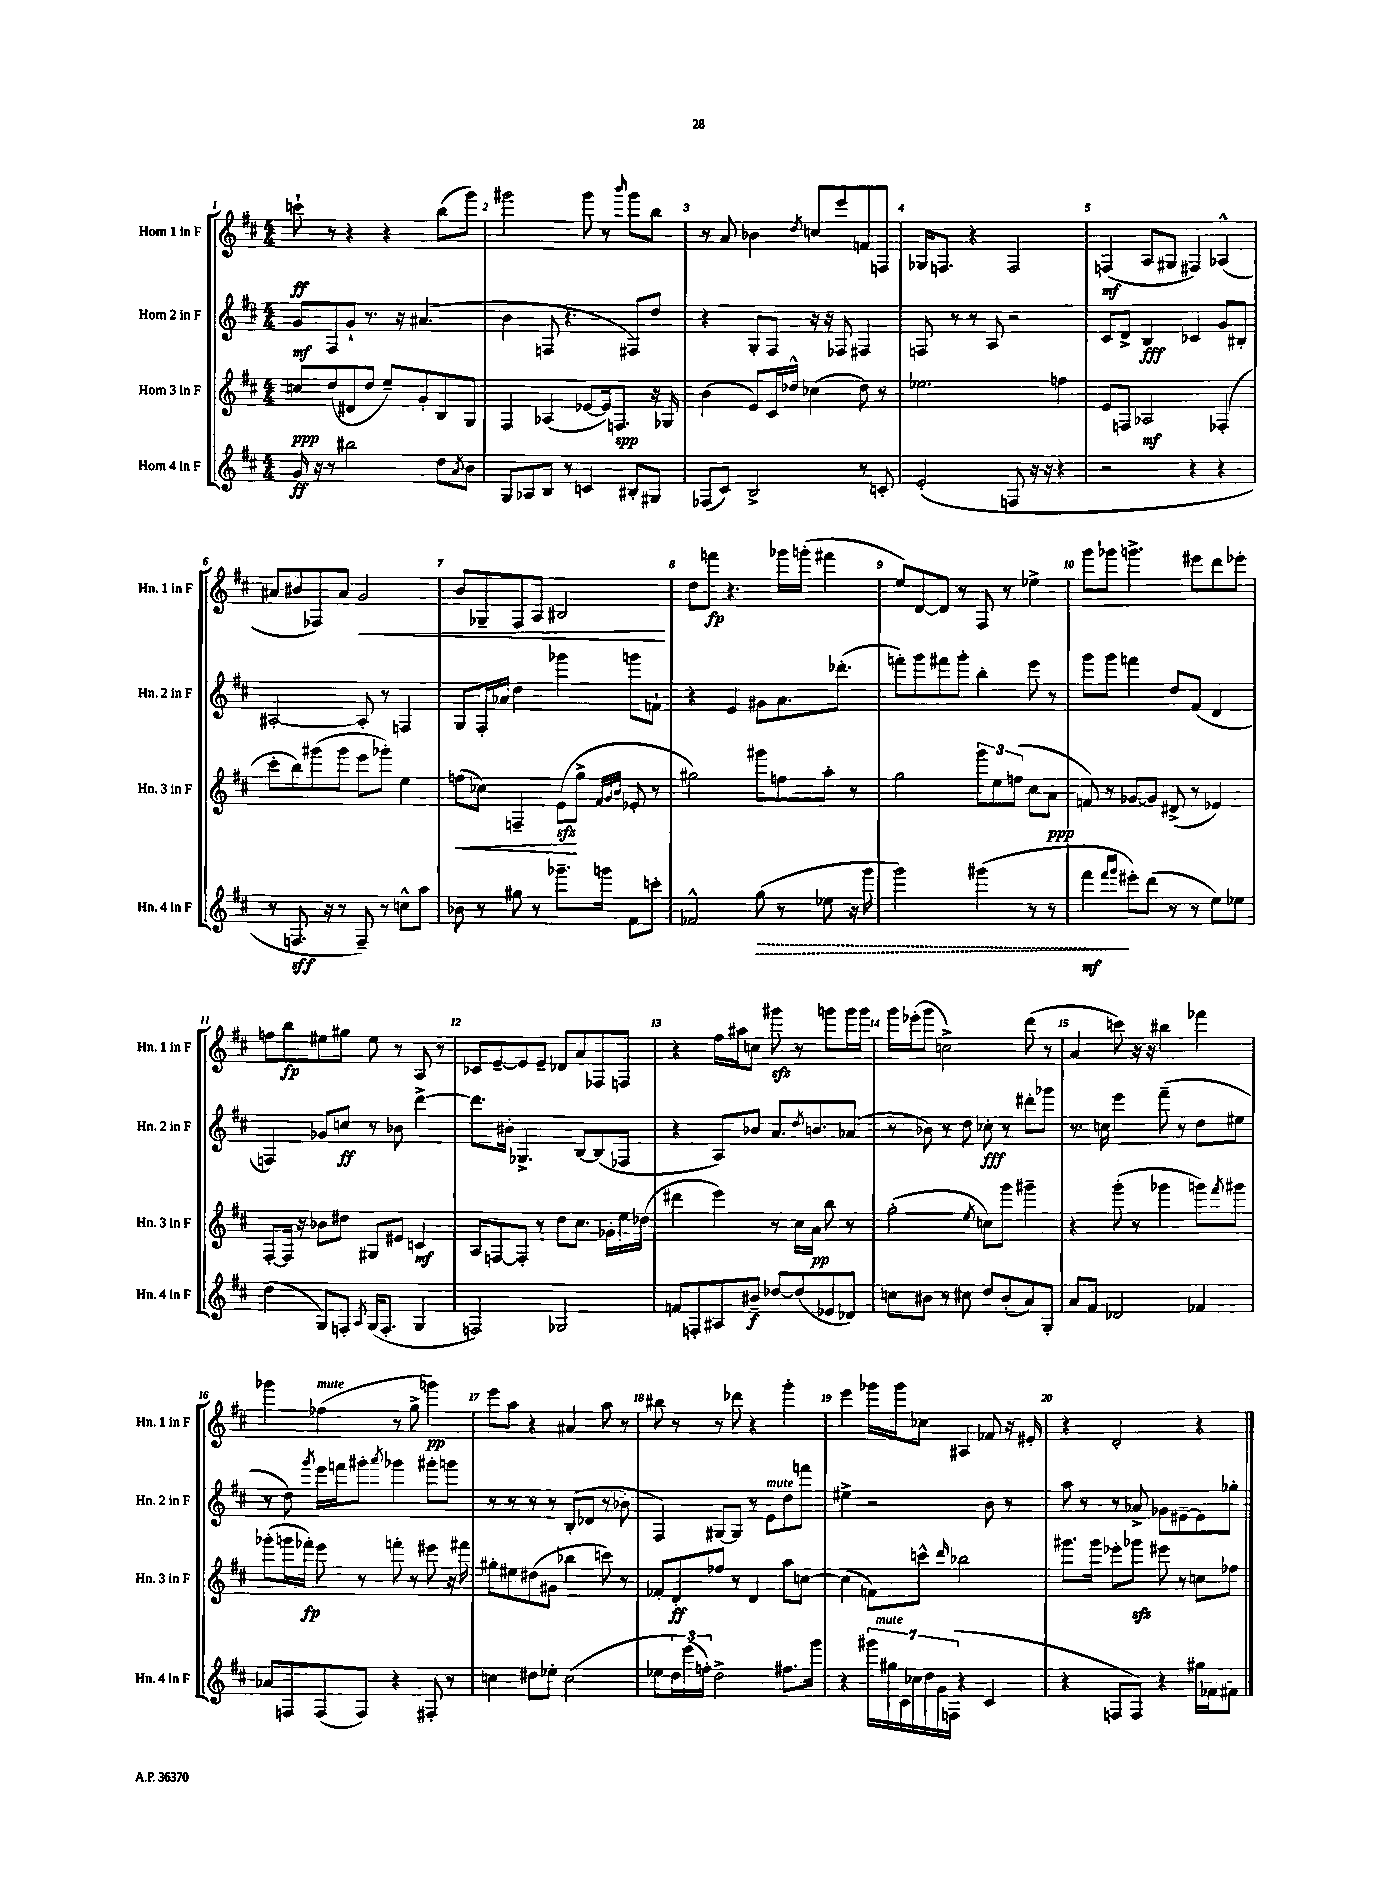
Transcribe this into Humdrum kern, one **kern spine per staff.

**kern	**kern	**kern	**kern
*staff4	*staff3	*staff2	*staff1
*clefG2	*clefG2	*clefG2	*clefG2
*k[f#c#]	*k[f#c#]	*k[f#c#]	*k[f#c#]
*M4/4	*M4/4	*M4/4	*M4/4
16g/	8cc/L	8g/L	8ccc`\
16r	.	.	.
8r	(8dd/	8F#/	8r
2bb#\	8d#/	8g`/J	4r
.	8dd/J	8.r	.
.	8ee~/L)	.	4r
.	.	16r	.
.	8g'/	(4.a#/	.
8dd\L	8B/	.	(8bb\L
8qa/	.	.	.
8b\J	8G/J	.	8ggg\J)
=	=	=	=
8G/L	4F#/	4b\	2ggg#\
8A-/	.	.	.
8B/J	(4A-/	8F/	.
8r	.	4.r	.
4c/	[8e-/L	.	8ggg#\
.	16e-/]k)	.	8r
.	8.F/J	.	.
.	.	.	16qqbbb/
8B#'/L	.	8F#/L)	8ggg#\L
8G#/J	16r	8dd/J	8bb\J
.	16G-/	.	.
=	=	=	=
(8F-/L	(4b\	4r	8r
8c#/J)	.	.	8a/
2B^/	8e/L)	8G'/L	4b-\
.	16c#/L	8F#/J	.
.	16dd-^^/JJ	.	.
.	.	.	8qdd/
.	(4cc-\	16r	8cc/L
.	.	16r	.
.	.	8F-/	8eee/
8r	8dd-\)	4F#/	8f/
8c'/	8r	.	8F/J
=	=	=	=
(2e'/	2.ee-\	8F/	16G-/LK
.	.	.	8.F/J
.	.	8r	.
.	.	8r	4r
.	.	8A/	.
8F/	.	2r	2F/
16r	.	.	.
16r	.	.	.
4r	4ff\	.	.
=	=	=	=
2r	8e/L	8c#/L	(4F/
.	8F/J	8d^/J	.
.	2A-/	4B/	8A/L
.	.	.	8G#/J
4r	.	4c-/	4F#/)
4r	(4F-'/	8g/L	(4A-^^/
.	.	8B#'/J	.
=	=	=	=
8r	8ccc#'\L	[2A#'/	8a#/L
8.F/	8bb\)	.	8b#/
.	(8ggg#\	.	8F-/)
16r	.	.	.
8r	8ggg#\J	.	8a#/J
8F~/)	8eee\L	8A#'/]	2g/
8r	8ggg-'\J)	8r	.
8cc^^\L	4ee\	4F/	.
8aa\J	.	.	.
=	=	=	=
8b-\	(8ff\L	8G/L	8b/L
8r	8cc-\J)	16F#'/L	8G-~/
.	.	16a-/JJ	.
8gg#\	4F~/	4dd\	8F#/
8r	.	.	8A/J
8.ggg-~\L	(8e\L	4ggg-\	2B#/
.	8gg^\J	.	.
16ggg\Jk	.	.	.
.	32qqf#/LLL	.	.
.	32qqg/	.	.
.	32qqb/JJJ	.	.
8f#\L	8e-'/	8ggg\L	.
8ccc'\J	8r	8f`\J	.
=	=	=	=
2f-^^/	2gg#\)	4r	8dd\L
.	.	.	8fff\J
.	.	4e/	4.r
(8gg\	8ggg#\L	8g#\L	.
8r	8ff\	8.a\	16ggg-\LL
.	.	.	(16ggg'\JJ
8ee-\	8aa'\J	.	4fff#\
.	.	(8.ddd-'\J	.
16r	8r	.	.
16ggg\	.	.	.
=	=	=	=
2ggg\)	2gg\	8fff'\L)	8ee/L)
.	.	8ggg\	[8d/
.	.	8fff#\	8d/]J
.	.	8ggg'\J	8r
(4ggg#\	12ggg\L	4bb'\	8F#/
.	12ee\	.	.
.	.	.	8r
.	(12ff\J	.	.
8r	8cc#\L	8eee\	4ee-^\
8r	8a\J	8r	.
=	=	=	=
4fff#\	8f/)	8ggg\L	8ggg\L
.	8r	8ggg\J	8ggg-\J
16qqfff#/LL	.	.	.
16qqggg/JJ	.	.	.
8eee#'\L)	[8g-/L	4fff\	4.ggg^\
(8ddd\J	8g-/]J	.	.
8r	(8d#^/	8dd/L	.
8r	8r	(8f#/J	8eee#\L
8ee\L)	4e-/)	4d/	8ddd\
8ee-\J	.	.	8eee-'\J
=	=	=	=
(4dd\	[8F#'/L	4F/)	8ff\L
.	16F#/]Jk	.	8bb\
.	16r	.	.
8G/L)	8b-\L	8g-/L	8ee#\
8F'/J	8dd#\J	8cc/J	8gg#\J
8qA/	.	.	.
(16G/LK	8G#/L	8r	8ee#\
8.F'/J	.	.	.
.	8e#/J	8b-\	8r
4G/	4c/	[4ddd^\	8A/
.	.	.	8r
=	=	=	=
2F/)	8A/L	8.ddd\]L	8c-/L
.	[8F/	.	[8e~/
.	.	16b#'\Jk	.
.	8F'/]J	4.G-^/	8e/]
.	8r	.	8e~/J
2G-/	8dd\L	.	8d-/L
.	8.cc#\J	[8B/L	8a/
.	.	(8B/]	8F-/
.	16g-'\LL	.	.
.	16ee\	8F-/J	8F/J
.	(16dd-\JJ	.	.
=	=	=	=
8f/L	4ddd#\	4r	4r
8F'/	.	.	.
8A#/	4eee\)	8A/L)	16ff#\LL
.	.	.	16aa#\J
8b#~/J	.	8b-/J	8cc\J
[8dd-/L	8r	8.a/L	8ggg#\
(8dd-/]	16cc#\LL	.	8r
.	.	8qdd/	.
.	16a\JJ	8.b/	.
8e-/	8bb\	.	8ggg\L
8d-/J)	8r	(8a-/J	16ggg\L
.	.	.	16ggg\JJ
=	=	=	=
8cc\L	(2gg'\	8r	16ggg\LL
.	.	.	(16eee-'\J
8b#\J	.	8b-\)	8ggg\J
8r	.	8r	2cc^\)
8cc#\	.	8dd\	.
.	8qee/	.	.
8dd/L	8cc\L)	8cc-'\	.
(8b#'/	8ggg\J	8r	.
8a/)	4ggg#~\	8ddd#'\L	(8ddd\
8G'/J	.	8ggg-\J	8r
=	=	=	=
8a/L	4r	8.r	4a/
8f#/J	.	.	.
.	.	16cc\	.
2d-/	(8ggg'\	4eee\	8ccc\)
.	8r	.	16r
.	.	.	16r
.	4ggg-\	(8fff#~\	4bb#\
.	.	8r	.
4f-/	8ggg\L)	8dd\L	4fff-\
.	8qfff#/	.	.
.	8ggg#\J	8ee#\J	.
=	=	=	=
8a-/L	(8ggg-'\L	8r	4ggg-\
8F/	16ggg\L	8dd\)	.
.	16fff-'\JJ)	.	.
.	.	8qggg/	.
(8F/	8eee\	16eee\LL	(4ff-\
.	.	16fff\J	.
8F/J)	8r	8ggg#'\J	.
.	.	8qaaa/	.
4r	8fff'\	4ggg-\	8r
.	8r	.	8gg^\
8F#'/	8eee#\	8ggg#'\L	4ggg\)
8r	16r	8ggg\J	.
.	16fff#\	.	.
=	=	=	=
4cc\	8gg#'\L	8r	8eee\L
.	8ee#\	8r	8aa\J
8dd#\L	(8dd#\	8r	4r
8ee-'\J	8g#\J	8r	.
(2cc\	4bb-\	(8B'/L	4a#/
.	.	8d-/J	.
.	8ccc\)	8r	8aa\
.	8r	8b-'\	8r
=	=	=	=
8ee-\L	8f-'/L	4F#/)	8bb#\
24dd\L)	8d'/	.	8r
(24eee\	.	.	.
24ff'\JJ)	.	.	.
2dd^\	8ff-/J	[8G#/L	8r
.	8r	8G#/]J	8ddd-\
.	4d/	8r	4r
.	.	8e\L	.
8.ff#\L	8aa\L	8dd\	4ggg'\
.	[8cc\J	8fff\J	.
16ggg\Jk	.	.	.
=	=	=	=
4r	(4cc\]	4ee#^\	4eee\
28ggg#\LL	8f\L)	2r	16ggg-\LL
28gg#\	.	.	.
.	.	.	16ggg-\J
28c#\	.	.	.
28cc-\	.	.	.
.	8ccc^^\J	.	8cc-\J
28dd\	.	.	.
28g\	.	.	.
(28F\JJ	.	.	.
.	16qqddd/	.	.
4r	2bb-\	.	4A#/
4c#/	.	8b\	8f-/
.	.	8r	16r
.	.	.	16e#'/
=	=	=	=
4r	8.ggg#\L	8aa\	4r
.	.	8r	.
.	16ggg#\Jk	.	.
8F/L	8eee-'\L	8r	2d'/
8F/J)	8ggg-\J	8a-^/	.
4r	8eee#\	8g-\L	.
.	8r	[8e#~\	.
16gg#\LL	8cc\L	8e#\]	4r
16f-\J	.	.	.
8f#\J	8ff-\J	8gg-'\J	.
==	==	==	==
*-	*-	*-	*-
